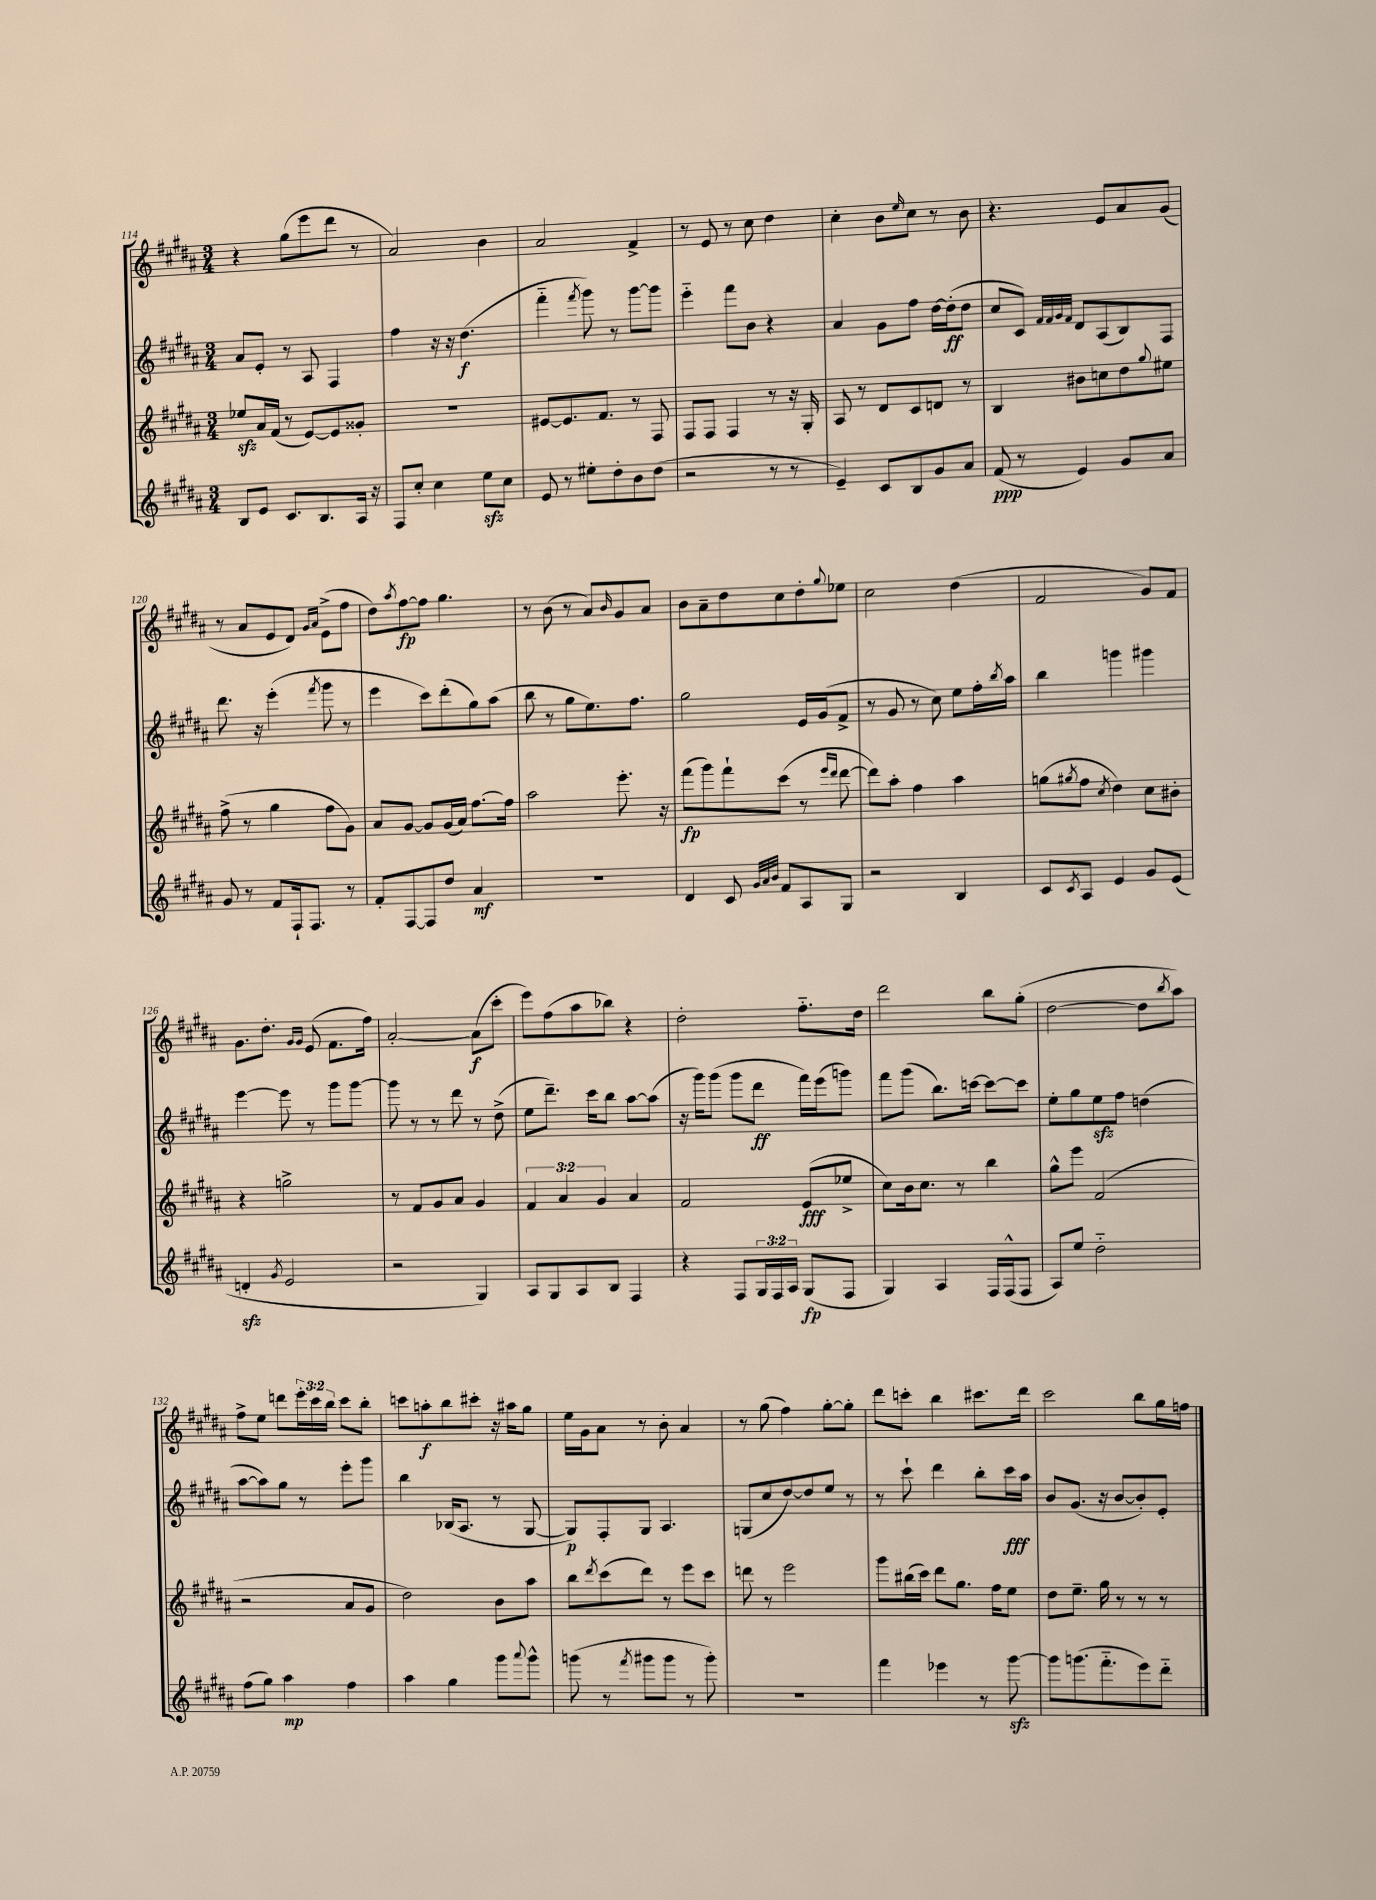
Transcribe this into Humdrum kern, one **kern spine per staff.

**kern	**kern	**kern	**kern
*staff4	*staff3	*staff2	*staff1
*clefG2	*clefG2	*clefG2	*clefG2
*k[f#c#g#d#a#]	*k[f#c#g#d#a#]	*k[f#c#g#d#a#]	*k[f#c#g#d#a#]
*M3/4	*M3/4	*M3/4	*M3/4
8B	8ee-	8a#	4r
8e	16a#	8e'	.
.	(16f#	.	.
8.c#	8r	8r	(8gg#
.	[8e)	8A#	8eee
8.B	.	.	.
.	8e]	4F#	8ddd#
16A#	8g##'	.	8r
16r	.	.	.
=	=	=	=
8F#	2.r	4ff#	2a#)
8cc#'	.	.	.
4cc#	.	16r	.
.	.	16r	.
.	.	(4.dd#	.
8ee	.	.	4b
8cc#	.	.	.
=	=	=	=
8e	[8e#	4fff#'~	2a#
8r	8.e#]	.	.
.	.	8qfff#	.
8ee#'	.	8ggg#)	.
.	8.f#	.	.
8dd#'	.	8r	.
8b	8r	[8ggg#	4f#^
(8dd#	8F#	8ggg#]	.
=	=	=	=
2r	8F#	4eee'~	8r
.	8F#	.	8e
.	4F#	8fff#	8r
.	.	8b	8cc#
8r	8r	4r	4dd#
8r	16r	.	.
.	16G#'	.	.
=	=	=	=
4e~)	8A#	4a#	4cc#'
.	8r	.	.
8c#	8d#	8g#	8b
.	.	.	16qqee
8B	8c#	8ff#	8cc#
8g#	8d	[16dd#	8r
.	.	(16dd#']	.
8a#	8r	8dd#	8b
=	=	=	=
(8f#	4B	8cc#	4.r
8r	.	8c#)	.
.	.	32qqf#	.
.	.	32qqf#	.
.	.	32qqg#	.
.	.	32qqf#	.
4e)	8b#	8d#	.
.	8cc	(8A#	8e
8g#	8dd#	8B)	8a#
.	8qqgg#	.	.
8a#	8ee#	8F#	(8g#
=	=	=	=
8g#	(8ff#^	8.ddd#	8r
8r	8r	.	8a#
.	.	16r	.
8f#	4gg#	(4eee'	8e
16F#`	.	.	8d#)
8.F#	.	.	.
.	.	.	16qqg#
.	.	8qfff#	16qqa#
.	8ff#	8ggg#	(8e^
8r	8g#)	8r	8ff#
=	=	=	=
8f#'	8a#	4eee	8dd#)
.	.	.	8qaa#
[8F#	[8g#	.	[8ff#
8F#]	8g#]	8ccc#)	8ff#]
8dd#	(16g#	(8ddd#'	4.gg#
.	16a#)	.	.
4a#	[8.ff#	8gg#)	.
.	.	(8aa#	.
.	16ff#]	.	.
=	=	=	=
2.r	2aa#	8bb	8r
.	.	8r	(8b
.	.	8gg#	8r
.	.	8.ee)	8a#)
.	.	.	16qqb
.	8.eee'	.	8g#
.	.	8.ff#	.
.	.	.	8a#
.	16r	.	.
=	=	=	=
4d#	(8fff#	2gg#	8b
.	8ggg#)	.	8a#~
8c#	8fff#`	.	8dd#
32qqg#	.	.	.
32qqa#	.	.	.
32qqb	.	.	.
8f#	(8ccc#	.	8cc#
8A#	8r	16e	8dd#'
.	.	(16g#	.
.	16qqeee	.	.
.	16qqddd#	.	8qqgg#
8G#	[8ddd#	8f#^	8ee-
=	=	=	=
2r	8ddd#])	8r	2cc#
.	8aa#'	8g#	.
.	4ff#	8r	.
.	.	8cc#)	.
4B	4aa#	8ee	(4dd#
.	.	16ff#'	.
.	.	8qbb	.
.	.	16aa#	.
=	=	=	=
8c#	(8gg	4bb	2f#
8qc#	8qgg#	.	.
8A#	8ff#	.	.
.	8qcc#	.	.
4e	4dd#)	4ggg	.
8g#	8cc#	4ggg#	8g#)
(8e	8b#'	.	8f#
=	=	=	=
4d'	4r	[4eee	8.g#
.	.	.	8.dd#'
8qg#	.	.	.
2e	2gg^	8eee]	.
.	.	.	16qqg#
.	.	.	16qqg#
.	.	8r	(8e
.	.	8ggg#	8.f#
.	.	[8ggg#	.
.	.	.	16ff#)
=	=	=	=
2r	8r	8ggg#]	[2a#'
.	8f#	8r	.
.	8g#	8r	.
.	8a#	8ddd#	.
4G#)	4g#	8r	(8a#]
.	.	(8dd#^	8ccc#'
=	=	=	=
8A#	6f#	8ee	8eee)
8G#	.	8.ddd#~)	(8ff#
.	6a#	.	.
8A#	.	.	8aa#
.	.	16ccc#	.
.	6g#	.	.
8B	.	8bb	8bb-)
4F#	4a#	[8aa#	4r
.	.	(8aa#]	.
=	=	=	=
4r	2f#	16r	2dd#'
.	.	16ggg#)	.
.	.	(8ggg#	.
8F#	.	8ggg#	.
24G#	.	8ddd#	.
24F#	.	.	.
24A#	.	.	.
(8G#	(8e	16fff#)	8.ff#'~
.	.	(16eee	.
8F#	8ee-^	8ggg)	.
.	.	.	16dd#
=	=	=	=
4G#)	8cc#)	8fff#	2ddd#
.	16b	(8ggg#	.
.	8.cc#	.	.
4A#	.	8.bb)	.
.	8r	.	.
.	.	[16ccc	.
16F#	4bb	8ccc_	8bb
(16F#^^	.	.	.
8F#	.	8ccc]	(8gg#'
=	=	=	=
8A#)	8gg#^^	8ee'	[2dd#
8ee	8eee	8gg#	.
2dd#'~	(2f#	8ee	.
.	.	8ff#	.
.	.	(4dd	8dd#]
.	.	.	8qbb
.	.	.	8aa#)
=	=	=	=
(8ff#	2r	[8aa#	8ff#^
8gg#)	.	8aa#])	8ee
4aa#	.	8gg#	8ddd
.	.	8r	24eee'
.	.	.	24ccc#
.	.	.	24bb
4ff#	8a#	8eee'	8ccc#
.	8g#	8ggg#	8bb'
=	=	=	=
4aa#	2dd#)	4bb	8ccc
.	.	.	8aa'
4gg#	.	(16B-	8bb
.	.	8.A#	.
.	.	.	8ccc#'
8ggg#	8b	8r	16r
.	.	.	16aa#
8qqaaa#	.	.	.
8ggg#^^	8aa#	[8G#	8gg#
=	=	=	=
(8ggg	8bb	8G#])	16ee
.	.	.	16g#
.	8qddd#	.	.
8r	(8ccc#	8F#'	8a#
8qfff#	.	.	.
8ggg#	8ddd#)	8G#	8r
8ggg#	8r	4.A#	8b'
8r	8eee	.	4a#
8ggg#')	8ccc#	.	.
=	=	=	=
2.r	8ddd	(8G	8r
.	8r	8cc#	(8gg#
.	2eee	[8dd#)	4ff#)
.	.	8dd#]	.
.	.	8ee	[8gg#'
.	.	8r	8gg#']
=	=	=	=
4fff#	8ggg#	8r	8ddd#
.	(16bb#	8ccc#`	8ccc'
.	16ccc#)	.	.
4eee-	8ddd#	4ddd#	4bb
.	8.gg#	.	.
8r	.	8bb'	8.ccc#
.	16ff#	.	.
[8ggg#	8ee	16ccc#	.
.	.	16aa#	16ddd#
=	=	=	=
8ggg#]	8dd#	8b	2ccc#
(8.ggg	8.ee~	(8.g#	.
8.fff#'~	16gg#	16r	.
.	8r	[8b	.
8eee)	8r	8b'])	8bb
8ddd#'~	8r	8e'	16gg#
.	.	.	16ff
==	==	==	==
*-	*-	*-	*-
